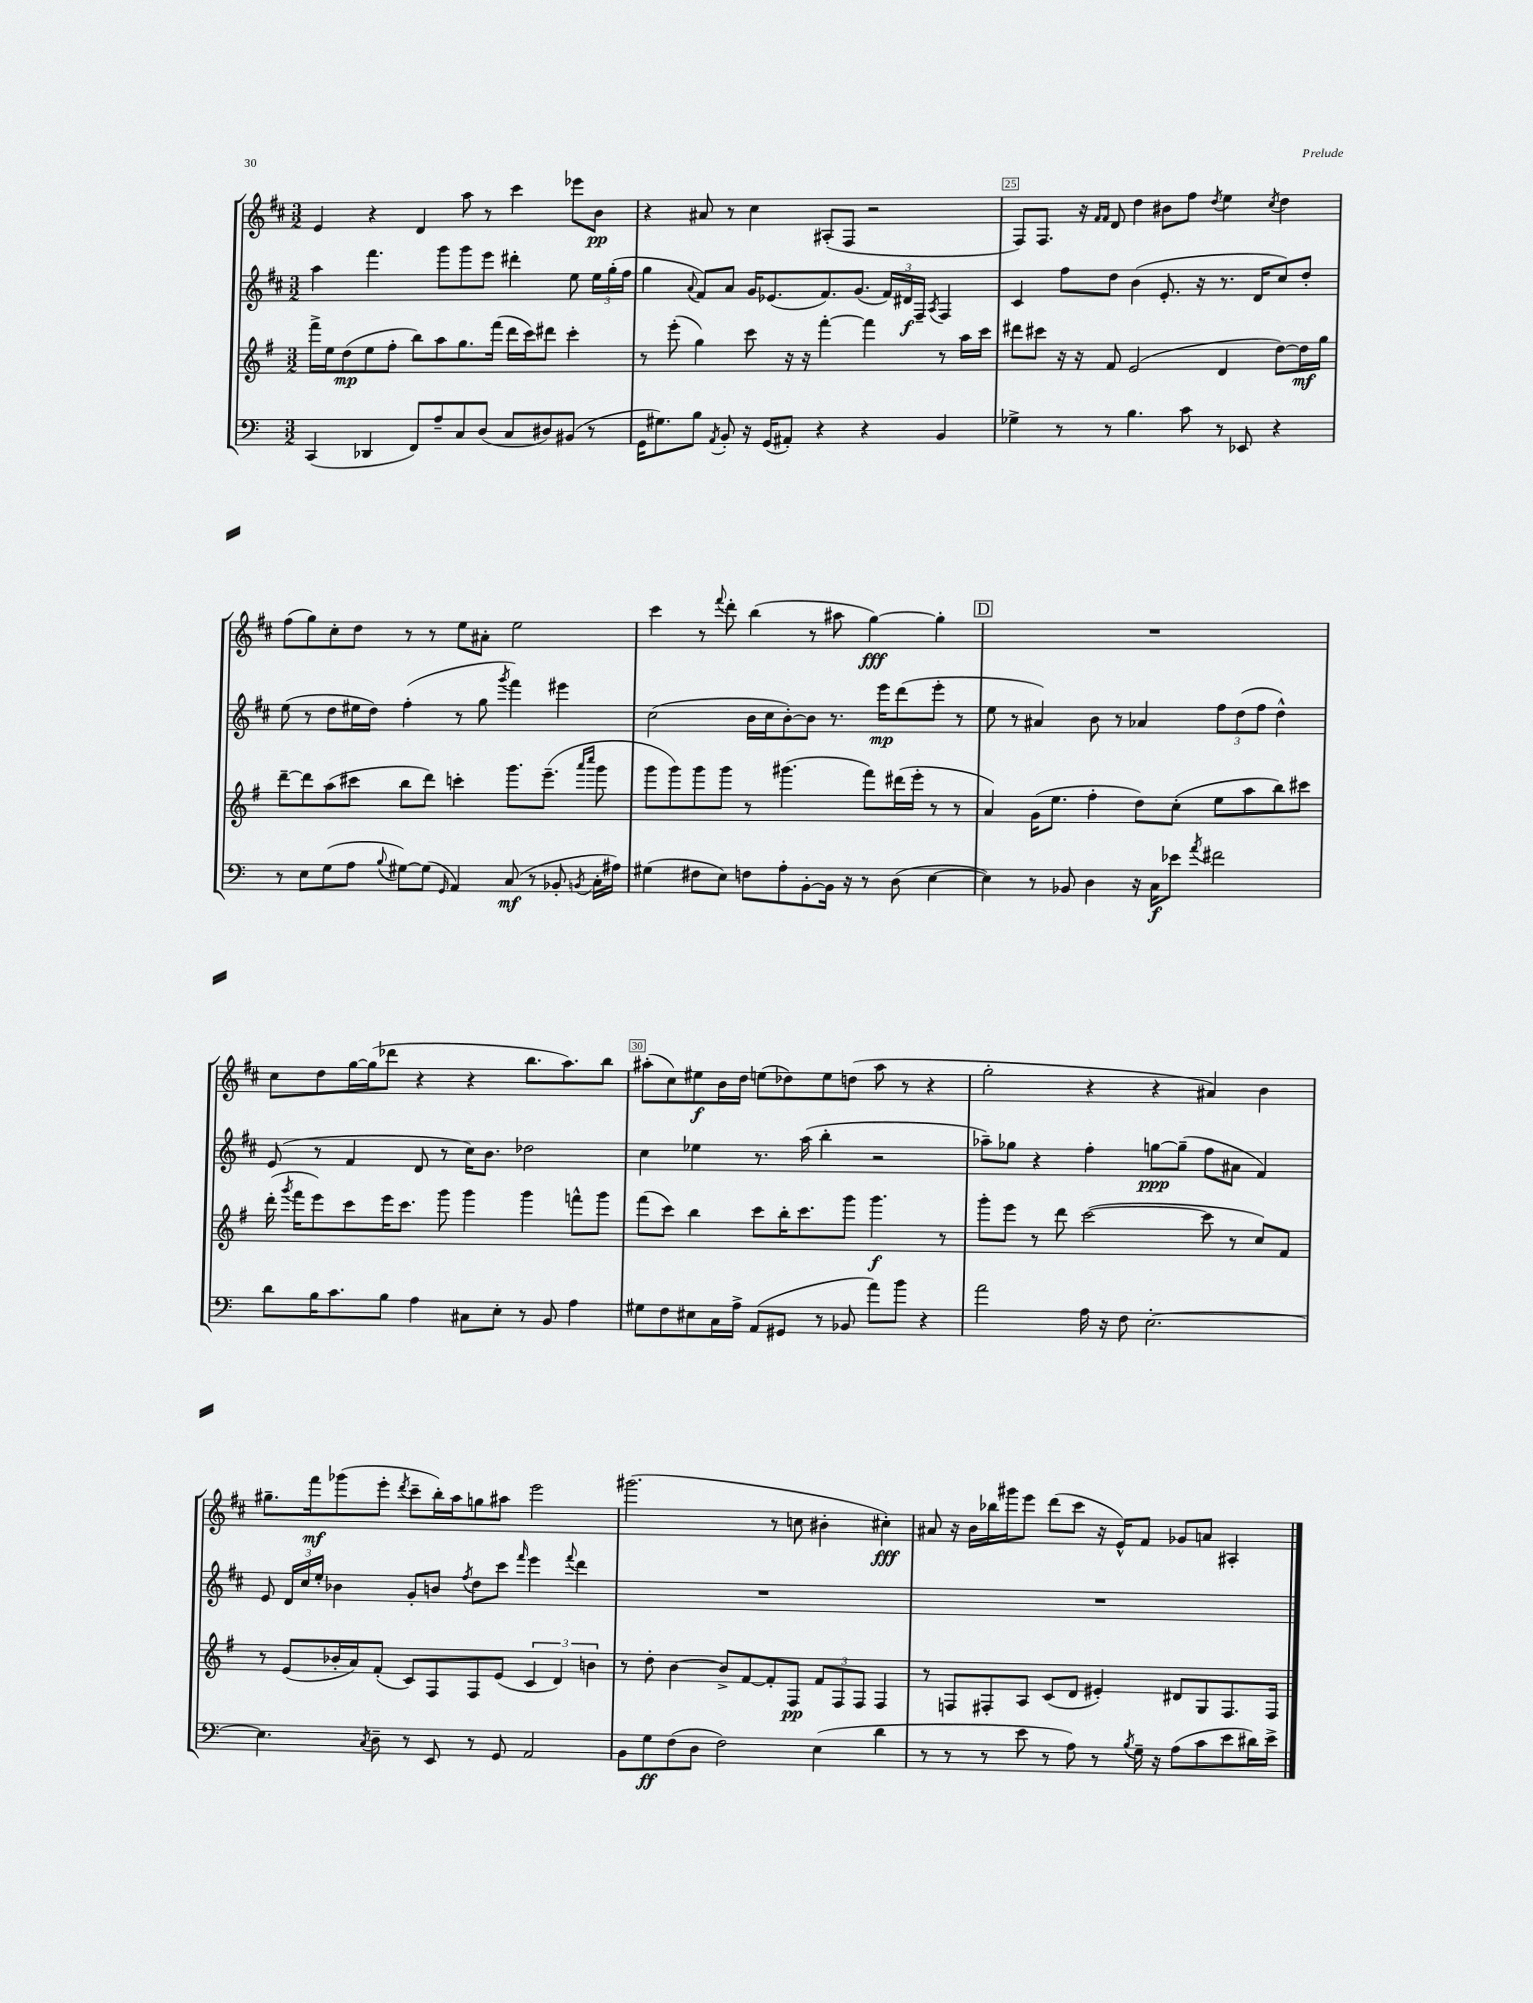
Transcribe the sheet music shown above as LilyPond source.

<<
\new StaffGroup <<
\new Staff = "s0" {
    \clef treble \key d \major \numericTimeSignature \time 3/2
    \autoBeamOff e'4 r4 d'4 a''8 r8 cis'''4 ees'''8[ b'8]\pp |
    r4 ais'8 r8 cis''4 ais8[-.( fis8] r2 |
    fis8[) fis8.] r16 \grace { fis'16[ fis'16] } d'8 d''4 bis'8[ fis''8] \acciaccatura { d''8 } e''4 \acciaccatura { cis''8 } d''4 |
    fis''8[( g''8) cis''8-. d''8] r8 r8 e''8[ ais'8]-. e''2 |
    cis'''4 r8 \appoggiatura { fis'''8 } d'''8-. b''4( r8 ais''8 g''4~\fff) g''4-. |
    \mark \markup { \box "D" } R1. |
    cis''8[ d''8 g''16~ g''16( des'''8] r4 r4 b''8.[ a''8.) b''8] |
    ais''8[-.( cis''8) eis''8\f b'16 d''16] e''8[( des''8) e''8 d''8]( ais''8 r8 r4 |
    g''2-. r4 r4 ais'4) b'4 |
    gis''8.[-- fis'''16\mf ges'''8( e'''8]-. \acciaccatura { d'''8 } cis'''8[-- b''16-.) a''16 g''8 ais''8] e'''2 |
    gis'''2.( r8 c''8 bis'4-. cis''4-.\fff) |
    ais'8 r16 b'16[ bes''16 gis'''16 e'''8] d'''8[( cis'''8] r16 e'16[-^) fis'8] ges'8[ a'8] ais4-. \bar "|." |
}
\new Staff = "s1" {
    \clef treble \key d \major \numericTimeSignature \time 3/2
    \autoBeamOff a''4 fis'''4. g'''8[ g'''8 e'''8] dis'''4-. e''8 \tuplet 3/2 { e''16[ g''16-.( fis''16] } |
    g''4 \appoggiatura { a'8 } fis'8[) a'8] g'16[ ees'8.( fis'8.) g'8.]( \tuplet 3/2 { fis'16[) dis'16\f fis16]-- } \acciaccatura { a8 } fis4 |
    cis'4 fis''8[ d''8] b'4( e'8.-. r16 r8. d'16[ cis''8) d''8]-. |
    e''8( r8 d''8[ eis''16 d''16]) fis''4-.( r8 g''8 \acciaccatura { g'''8 } fis'''4) eis'''4 |
    cis''2( b'16[ cis''16 b'8~-.) b'8] r8. e'''16[\mp d'''8( e'''8]-. r8 |
    \mark \markup { \box "D" } e''8 r8 ais'4) b'8 r8 aes'4 \tuplet 3/2 { fis''8[ d''8( fis''8] } d''4-^) |
    e'8( r8 fis'4 d'8 r8 cis''16[) b'8.] des''2 |
    cis''4 ees''4 r8. a''16( b''4-. r2 |
    aes''8[--) ges''8] r4 fis''4-. g''8[~\ppp g''8]--( fis''8[ ais'8] fis'4) |
    e'8 \tuplet 3/2 { d'16[ cis''16 e''16]-. } bes'4 g'8[-. b'8] \acciaccatura { fis''8 } d''8[ cis'''8] \grace { fis'''16 } e'''4 \appoggiatura { fis'''8 } d'''4 |
    R1. |
    R1. \bar "|." |
}
\new Staff = "s2" {
    \clef treble \key g \major \numericTimeSignature \time 3/2
    \autoBeamOff fis'''16[-> e''16 d''8\mp( e''8 fis''8]-. b''8[) a''8 g''8. fis'''16]( d'''16[ c'''16) dis'''8] c'''4-. |
    r8 e'''8-.( g''4) c'''8 r16 r16 fis'''4~-. fis'''4 r8 a''16[ c'''16] |
    dis'''8[ cis'''8] r16 r16 fis'8 e'2( d'4 d''8[~) d''16\mf g''16] |
    d'''8[~-- d'''8 a''8( cis'''8] b''8[ d'''8]) c'''4-. g'''8.[ e'''8.]--( \grace { a'''16[ c''''16] } g'''8 |
    g'''8[ g'''8) g'''8 g'''8] r8 gis'''4.( fis'''8[) dis'''16( e'''16]-. r8 r8 |
    \mark \markup { \box "D" } a'4) g'16[( e''8.] fis''4-. d''8[) c''8]-.( e''8[ a''8 b''8) cis'''8] |
    d'''16-.( \acciaccatura { g'''8 } fis'''16[ e'''8) c'''8 e'''16 c'''8.] g'''8 g'''4 g'''4 f'''8[-^ g'''8] |
    fis'''8[( c'''8]) b''4 c'''8[ b''16-. c'''8. g'''8] g'''4.\f r8 |
    g'''8[-. e'''8] r8 d'''8 c'''2~( c'''8 r8 c''8[) fis'8] |
    r8 e'8[( bes'16-. a'16) fis'8]-.( c'8[) fis8 fis8 e'8]( \tuplet 3/2 { c'4 d'4) b'4 } |
    r8 d''8-. b'4~ b'8[-> fis'8~ fis'8-. fis8]\pp \tuplet 3/2 { fis'8[ fis8 fis8] } fis4 |
    r8 f8[ fis8-. a8] c'8[( d'8] eis'4-.) dis'8[ g8 fis8. fis16] \bar "|." |
}
\new Staff = "s3" {
    \clef bass \key c \major \numericTimeSignature \time 3/2
    \autoBeamOff c,4( des,4 f,8[) a8-- c8 d8]( c8[ dis8) bis,8]( r8 |
    g,16[ gis8.) b8] \acciaccatura { a,8 } b,8-. r16 g,16[( ais,8]-.) r4 r4 b,4 |
    ges4-> r8 r8 b4. c'8 r8 ees,8 r4 |
    r8 e8[ g8( a8] \appoggiatura { b8 } gis8[~) gis8]( \grace { g,16 } a,4) c8\mf( r8 bes,8-. \acciaccatura { b,8 } c16[-. ais16]) |
    gis4( fis8[ e8]) f8[ a8-. b,8~-. b,16] r16 r8 d8( e4~ |
    \mark \markup { \box "D" } e4) r8 bes,8 d4 r16 c16[\f ees'8] \acciaccatura { a'8 } fis'2 |
    d'8[ b16 c'8. b8] a4 cis8[ e8]-. r8 b,8 a4 |
    gis8[ f8 eis8 c16 a16]-> a,8[( gis,8] r8 bes,8 a'8[) b'8] r4 |
    a'2 a16 r16 f8 e2.~-. |
    e4. \acciaccatura { c8 } d8-- r8 e,8 r8 g,8 a,2 |
    b,8[ g8\ff f8( d8] f2) e4( d'4 |
    r8 r8 r8 e'8 r8 a8) r8 \acciaccatura { b8 } g16-- r16 a8[( c'8 e'8 dis'16) e'16]-> \bar "|." |
}
>>
>>
\layout { \context { \Score currentBarNumber = #23 \override BarNumber.break-visibility = ##(#f #t #t) barNumberVisibility = #(every-nth-bar-number-visible 5) \override BarNumber.stencil = #(make-stencil-boxer 0.1 0.3 ly:text-interface::print) } }
